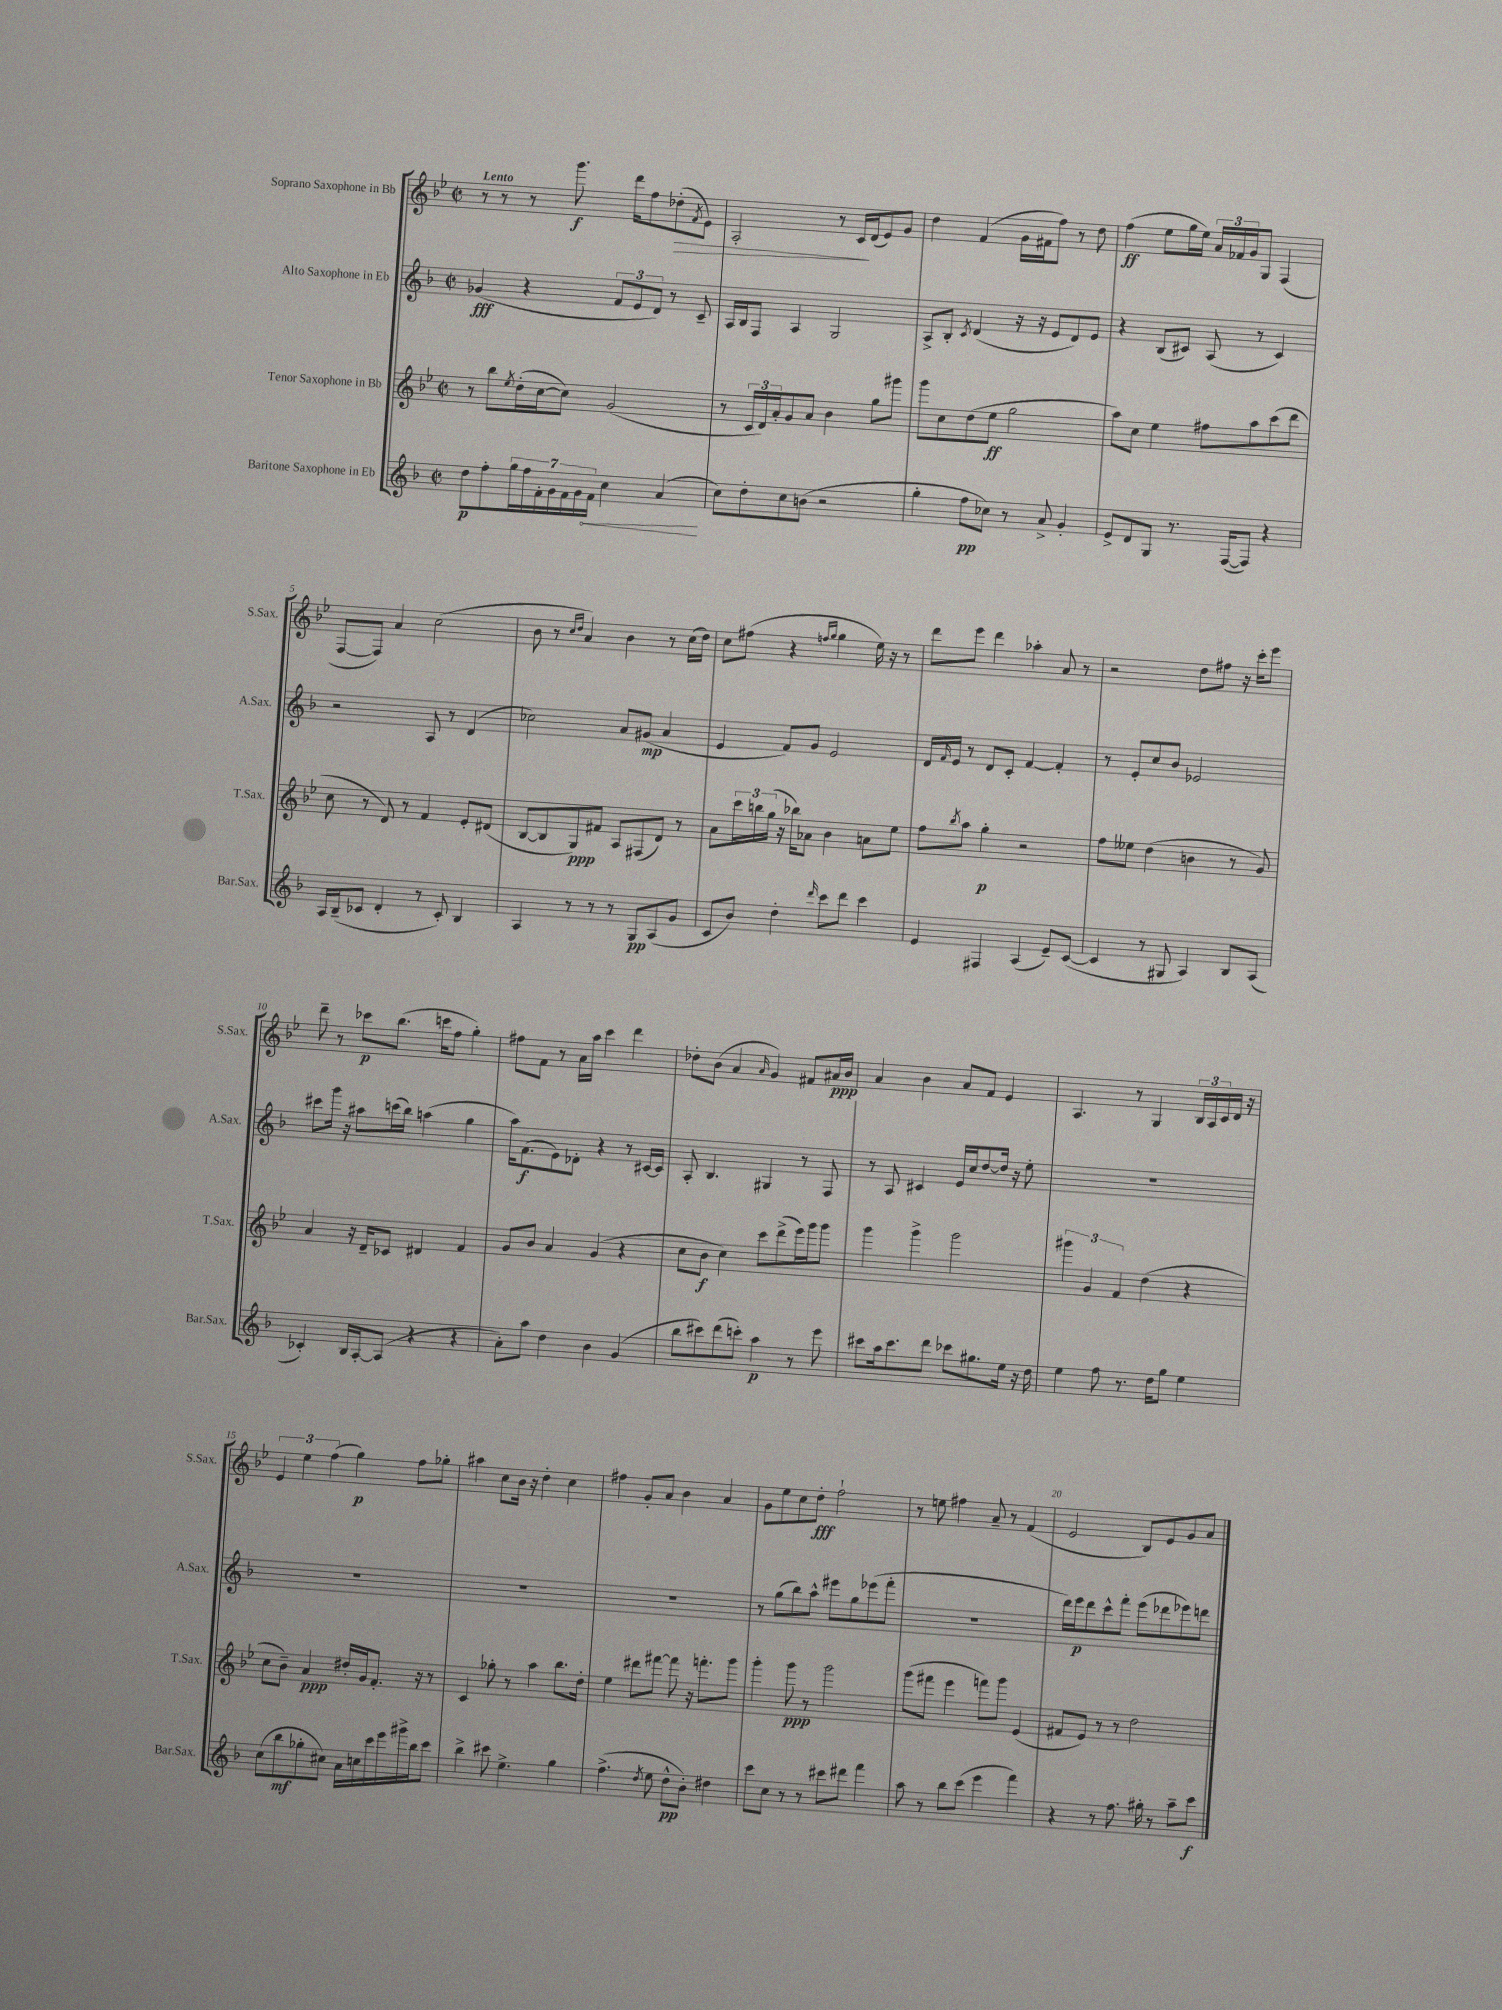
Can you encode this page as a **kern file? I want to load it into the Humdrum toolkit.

**kern	**dynam	**kern	**dynam	**kern	**dynam	**kern	**dynam
*part4	*part4	*part3	*part3	*part2	*part2	*part1	*part1
*staff4	*staff4	*staff3	*staff3	*staff2	*staff2	*staff1	*staff1
*I"Baritone Saxophone in Eb	*	*I"Tenor Saxophone in Bb	*	*I"Alto Saxophone in Eb	*	*I"Soprano Saxophone in Bb	*
*I'Bar.Sax.	*	*I'T.Sax.	*	*I'A.Sax.	*	*I'S.Sax.	*
*clefG2	*	*clefG2	*	*clefG2	*	*clefG2	*
*k[b-]	*	*k[b-e-]	*	*k[b-]	*	*k[b-e-]	*
*M2/2	*	*M2/2	*	*M2/2	*	*M2/2	*
*met(c|)	*	*met(c|)	*	*met(c|)	*	*met(c|)	*
=1	=1	=1	=1	=1	=1	=1	=1
!	!	!	!	!	!	!LO:TX:a:B:t=Lento	!
8dd\L	p	8r	.	(4g-X/	fff	8r	.
8ff'\	.	8bb-\L	.	.	.	8r	.
.	.	8qee-/	.	.	.	.	.
28gg\L	.	(16dd'\L	.	4r	.	8r	.
28ff\	.	.	.	.	.	.	.
.	.	[16cc\J	.	.	.	.	.
28f'\	.	.	.	.	.	.	.
28g\	.	.	.	.	.	.	.
.	.	8cc\J])	.	.	.	8.ggg\	f
28f\	.	.	.	.	.	.	.
28g\	.	.	.	.	.	.	.
!	!LO:HP:b	!	!	!	!	!	!
28f\JJ	<	.	.	.	.	.	.
4cc\	.	(2g/	.	12f/L	.	.	.
.	.	.	.	.	.	16ddd\KL	.
.	.	.	.	12e/	.	.	.
.	.	.	.	.	.	8ff\	.
.	.	.	.	12d/J)	.	.	.
!	!	!	!	!	!	!	!LO:HP:b
(4a/	.	.	.	8r	.	(8dd-X'\	>
.	.	.	.	.	.	8qf/	.
.	.	.	.	8c~/	.	8e-\J)	.
.	[	.	.	.	.	.	.
=2	=2	=2	=2	=2	=2	=2	=2
8cc\L)	.	8r	.	16A/LL	.	2A'/	.
.	.	.	.	16B-/J	.	.	.
8dd'\	.	24c/LL	.	8F/J	.	.	.
.	.	24d/)	.	.	.	.	.
.	.	24a'/J	.	.	.	.	.
8cc\	.	8g/	.	4A/	.	.	.
(8bn\J	.	8a/J	.	.	.	.	.
2r	.	4b-\	.	2G/	.	8r	.
.	.	.	.	.	.	16c/LL	.
.	.	.	.	.	.	(16d/J	]
.	.	8gg\L	.	.	.	8e-/)	.
.	.	8ggg#X\J	.	.	.	8g/J	.
=3	=3	=3	=3	=3	=3	=3	=3
4gg'\	.	8ggg\L	.	8A^/L	.	4dd\	.
.	.	8cc\	.	8B-'/J	.	.	.
.	.	.	.	8qc/	.	.	.
8ff\L	pp	(8dd\	.	(4d/	.	(4f/	.
8cc-X\J)	.	8ee-\J	ff	.	.	.	.
8r	.	2gg\	.	16r	.	16g\LL	.
.	.	.	.	16r	.	16f#X\J	.
8a^/	.	.	.	8e/L	.	8ff\J)	.
4g'/	.	.	.	8d/)	.	8r	.
.	.	.	.	8e/J	.	8dd\	.
=4	=4	=4	=4	=4	=4	=4	=4
8e^/L	.	8aa\L)	.	4r	.	(4ff\	ff
8d/	.	8cc\J	.	.	.	.	.
8G/J	.	4ee-\	.	(8B-/L	.	8ee-\L	.
8.r	.	.	.	8c#X/J)	.	16gg\L	.
.	.	.	.	.	.	16ee-\JJ)	.
.	.	8ff#X\L	.	(8A/	.	24a/LL	.
.	.	.	.	.	.	24f-X/	.
([16F/KL	.	.	.	.	.	.	.
.	.	.	.	.	.	24g/J	.
8F/J])	.	8aa\	.	8r	.	8G/J	.
4r	.	(8ccc\	.	4c#/)	.	(4F/	.
.	.	8ddd\J	.	.	.	.	.
!!LO:LB:g=z
=5	=5	=5	=5	=5	=5	=5	=5
16A/LL	.	8cc\	.	2r	.	[8F/L	.
(16B-~/J	.	.	.	.	.	.	.
8c-X/J	.	8r	.	.	.	8F/J])	.
4d'/	.	8d/)	.	.	.	4a/	.
.	.	8r	.	.	.	.	.
8r	.	4f/	.	8A/	.	(2cc\	.
8c-'/)	.	.	.	8r	.	.	.
4B-/	.	8e-'/L	.	(4d/	.	.	.
.	.	(8d#X/J	.	.	.	.	.
=6	=6	=6	=6	=6	=6	=6	=6
4A/	.	[8B-/L	.	2cc-X\)	.	8b-\	.
.	.	8B-/]	.	.	.	8r	.
.	.	.	.	.	.	16qqcc/LL	.
.	.	.	.	.	.	16qqdd/JJ	.
8r	.	8G/)	ppp	.	.	4a/)	.
8r	.	8f#X/J	.	.	.	.	.
8r	.	8A/L	.	8a/L	.	4b-\	.
8G/L	pp	(8F#X/	.	(8g#X/J	mp	.	.
(8A/	.	8d/J)	.	4a/	.	8r	.
8g/J	.	8r	.	.	.	(16cc\LL	.
.	.	.	.	.	.	16dd\JJ)	.
=7	=7	=7	=7	=7	=7	=7	=7
8c/L	.	8a\L	.	4e/	.	8cc\L	.
8b-/J)	.	24ccc\L	.	.	.	(8ff#X\J	.
.	.	24bbn\	.	.	.	.	.
.	.	(24gg\JJ	.	.	.	.	.
4dd'\	.	16r	.	8f/L)	.	4r	.
.	.	16bb-X\KL)	.	.	.	.	.
.	.	8a-X\J	.	8g/J	.	.	.
.	.	.	.	.	.	16qqffn/LL	.
16qqddd/	.	.	.	.	.	16qqgg/JJ	.
8ccc\L	.	4b-\	.	2e/	.	4gg\	.
8ddd\J	.	.	.	.	.	.	.
4ccc\	.	8an\L	.	.	.	16ee-\)	.
.	.	.	.	.	.	16r	.
.	.	8ee-\J	.	.	.	8r	.
=8	=8	=8	=8	=8	=8	=8	=8
4e/	.	8ff\L	.	16d/LL	.	8ddd\L	.
.	.	.	.	16qqf/	.	.	.
.	.	.	.	16e/JJ	.	.	.
.	.	8qbb-/	.	.	.	.	.
.	.	8aa\J	.	8r	.	8eee-\J	.
4F#X/	.	4gg'\	p	8d/L	.	4ddd\	.
.	.	.	.	8c'/J	.	.	.
(4A/	.	2r	.	[4f/	.	4aa-X'\	.
8e~/L)	.	.	.	4f'/]	.	8a/	.
([8c/J	.	.	.	.	.	8r	.
=9	=9	=9	=9	=9	=9	=9	=9
4c/]	.	8ff\L	.	8r	.	2r	.
.	.	8ee--X\J	.	8e'/L	.	.	.
8r	.	(4dd\	.	8cc/	.	.	.
8G#X/	.	.	.	8b-/J	.	.	.
4A/)	.	4bn\	.	2e-X/	.	8dd\L	.
.	.	.	.	.	.	8ff#X\J	.
8B-/L	.	8r	.	.	.	16r	.
.	.	.	.	.	.	16ccc'\KL	.
(8A/J	.	8g/)	.	.	.	8eee-\J	.
!!LO:LB:g=z
=10	=10	=10	=10	=10	=10	=10	=10
4c-X'/)	.	4a/	.	8ccc#X\L	.	8ddd~\	.
.	.	.	.	16ggg\Jk	.	8r	.
.	.	.	.	16r	.	.	.
16B-/LL	.	16r	.	8aa#X\L	.	8ccc-X\L	p
[16A'/J	.	16d~/KL	.	.	.	.	.
(8A/J]	.	8c-X/J	.	(16cccn\L	.	(8.bb-\J	.
.	.	.	.	16bb-\JJ)	.	.	.
4r	.	4d#X/	.	(4aan\	.	.	.
.	.	.	.	.	.	16cccn\KL	.
.	.	.	.	.	.	8ff\J	.
4r	.	4f/	.	4gg\	.	4gg'\)	.
=11	=11	=11	=11	=11	=11	=11	=11
8a'\L)	.	8g/L	.	16aa\KL)	.	8ff#X\L	.
.	.	.	.	(8.f\	f	.	.
8aa\J	.	8b-/J	.	.	.	8f\J	.
4dd\	.	4a/	.	8e\)	.	8r	.
.	.	.	.	8d-X'\J	.	16a\LL	.
.	.	.	.	.	.	16aa\JJ	.
4b-\	.	(4g/	.	4r	.	4ccc\	.
(4g/	.	4r	.	8r	.	4ddd\	.
.	.	.	.	[16c#X/LL	.	.	.
.	.	.	.	16c#/JJ]	.	.	.
=12	=12	=12	=12	=12	=12	=12	=12
8bb-\L	.	8cc\L	.	8A'/	.	8dd-X'\L	.
8ccc#X\)	.	8b-\J	f	4.B-/	.	(8b-\J	.
(8ddd\	.	4cc\)	.	.	.	4a/	.
8cccn'\J)	.	.	.	.	.	.	.
.	.	.	.	.	.	16qqa/	.
4aa\	p	8ccc\L	.	4G#X/	.	4g/)	.
.	.	(8ddd^\	.	.	.	.	.
8r	.	16eee-\L)	.	8r	.	8f#X/L	.
.	.	16ggg\J	.	.	.	.	.
8eee\	.	8ggg\J	.	8F/	.	16a#X/L	ppp
.	.	.	.	.	.	16b-/JJ	.
=13	=13	=13	=13	=13	=13	=13	=13
8ccc#X\L	.	4ggg\	.	8r	.	4a/	.
16aa\k	.	.	.	8A/	.	.	.
8.ccc#\	.	.	.	.	.	.	.
.	.	4ggg^\	.	4c#X/	.	4b-\	.
8ddd\J	.	.	.	.	.	.	.
8ccc-X\L	.	2ggg\	.	16e/LL	.	8a/L	.
.	.	.	.	16cc/J	.	.	.
8.gg#X\	.	.	.	[8dd/	.	8f/J	.
.	.	.	.	16dd/Jk]	.	4e-/	.
16ee\Jk	.	.	.	16r	.	.	.
16r	.	.	.	8ee'\	.	.	.
16dd\	.	.	.	.	.	.	.
=14	=14	=14	=14	=14	=14	=14	=14
4ee\	.	6ggg#X\	.	1r	.	4.A/	.
.	.	6g/	.	.	.	.	.
8ff\	.	.	.	.	.	.	.
.	.	6f/	.	.	.	.	.
8.r	.	.	.	.	.	8r	.
.	.	(4dd\	.	.	.	4G/	.
16dd\KL	.	.	.	.	.	.	.
8gg\J	.	.	.	.	.	.	.
4ee\	.	4r	.	.	.	24B-/LL	.
.	.	.	.	.	.	24A/	.
.	.	.	.	.	.	24c/	.
.	.	.	.	.	.	16d/JJ	.
.	.	.	.	.	.	16r	.
!!LO:LB:g=z
=15	=15	=15	=15	=15	=15	=15	=15
(8cc\L	.	8cc\L	.	1r	.	6e-/	.
8bb-\	mf	8b-~\J)	.	.	.	.	.
.	.	.	.	.	.	6ee-\	.
8gg-X'\	.	4a/	ppp	.	.	.	.
.	.	.	.	.	.	(6ff\	.
8cc#X\J)	.	.	.	.	.	.	.
16a\LL	.	16dd#X'/LL	.	.	.	4gg\)	p
16ccn\	.	16g/J	.	.	.	.	.
16ccc\	.	8.f'/J	.	.	.	.	.
16eee\	.	.	.	.	.	.	.
16ggg#X^\	.	.	.	.	.	8ff\L	.
16bb-\J	.	16r	.	.	.	.	.
8ccc\J	.	8r	.	.	.	8gg-X'\J	.
=16	=16	=16	=16	=16	=16	=16	=16
4bb-^\	.	4c/	.	1r	.	4aa#X\	.
8ccc#X\	.	8gg-X'\	.	.	.	8cc\L	.
4.ee^\	.	8r	.	.	.	16b-\Jk	.
.	.	.	.	.	.	16r	.
.	.	4aa\	.	.	.	4dd'\	.
4gg\	.	8.bb-\L	.	.	.	4cc\	.
.	.	16dd'\Jk	.	.	.	.	.
=17	=17	=17	=17	=17	=17	=17	=17
(4.ff^\	.	4ee-\	.	1r	.	4ff#X\	.
.	.	8ddd#X\L	.	.	.	8g'/L	.
8qdd/	.	.	.	.	.	.	.
8ee\	.	[8fff#X\J	.	.	.	8a/J	.
8dd^^\L	pp	8fff#\]	.	.	.	4b-\	.
8b-'\J)	.	16r	.	.	.	.	.
.	.	8.fffn'\L	.	.	.	.	.
4dd#X\	.	.	.	.	.	4a/	.
.	.	8ggg\J	.	.	.	.	.
=18	=18	=18	=18	=18	=18	=18	=18
8ccc\L	.	4ggg'\	.	8r	.	8g\L	.
8cc\J	.	.	.	(8gg\L	.	8ee-\	.
8r	.	8ggg\	ppp	8bb-\)	.	8cc\	.
8r	.	8r	.	8aa^^\J	.	8dd'\J	fff
8ccc#X\L	.	2ggg\	.	8eee#X\L	.	2ff`\	.
8ddd#X\J	.	.	.	8gg\	.	.	.
4fff\	.	.	.	(8eee-X\	.	.	.
.	.	.	.	8fff'\J	.	.	.
=19	=19	=19	=19	=19	=19	=19	=19
8aa\	.	(8ggg\L	.	1r	.	8r	.
8r	.	8fff#X\J	.	.	.	8een\	.
8bb-\L	.	4eee-\	.	.	.	4ff#X\	.
(8ccc\J	.	.	.	.	.	.	.
4eee\	.	8fffn\L)	.	.	.	8a~/	.
.	.	8ggg\J	.	.	.	8r	.
4fff\)	.	(4e-/	.	.	.	(4f/	.
=20	=20	=20	=20	=20	=20	=20	=20
4r	.	8f#X/L	.	16ddd\LL)	.	2e-/	.
.	.	.	.	16eee\J	p	.	.
.	.	8e-/J)	.	8ddd\	.	.	.
8r	.	8r	.	8ccc^^\	.	.	.
8.ff\	.	8r	.	8fff'\J	.	.	.
.	.	2dd\	.	(8eee\L	.	8B-/L)	.
16gg#X'\	.	.	.	.	.	.	.
8r	.	.	.	8ddd-X\	.	8e-/	.
8aa~\L	.	.	.	8eee-X\)	.	8g/	.
8ccc\J	f	.	.	8dddn\J	.	8a/J	.
==	==	==	==	==	==	==	==
*-	*-	*-	*-	*-	*-	*-	*-
